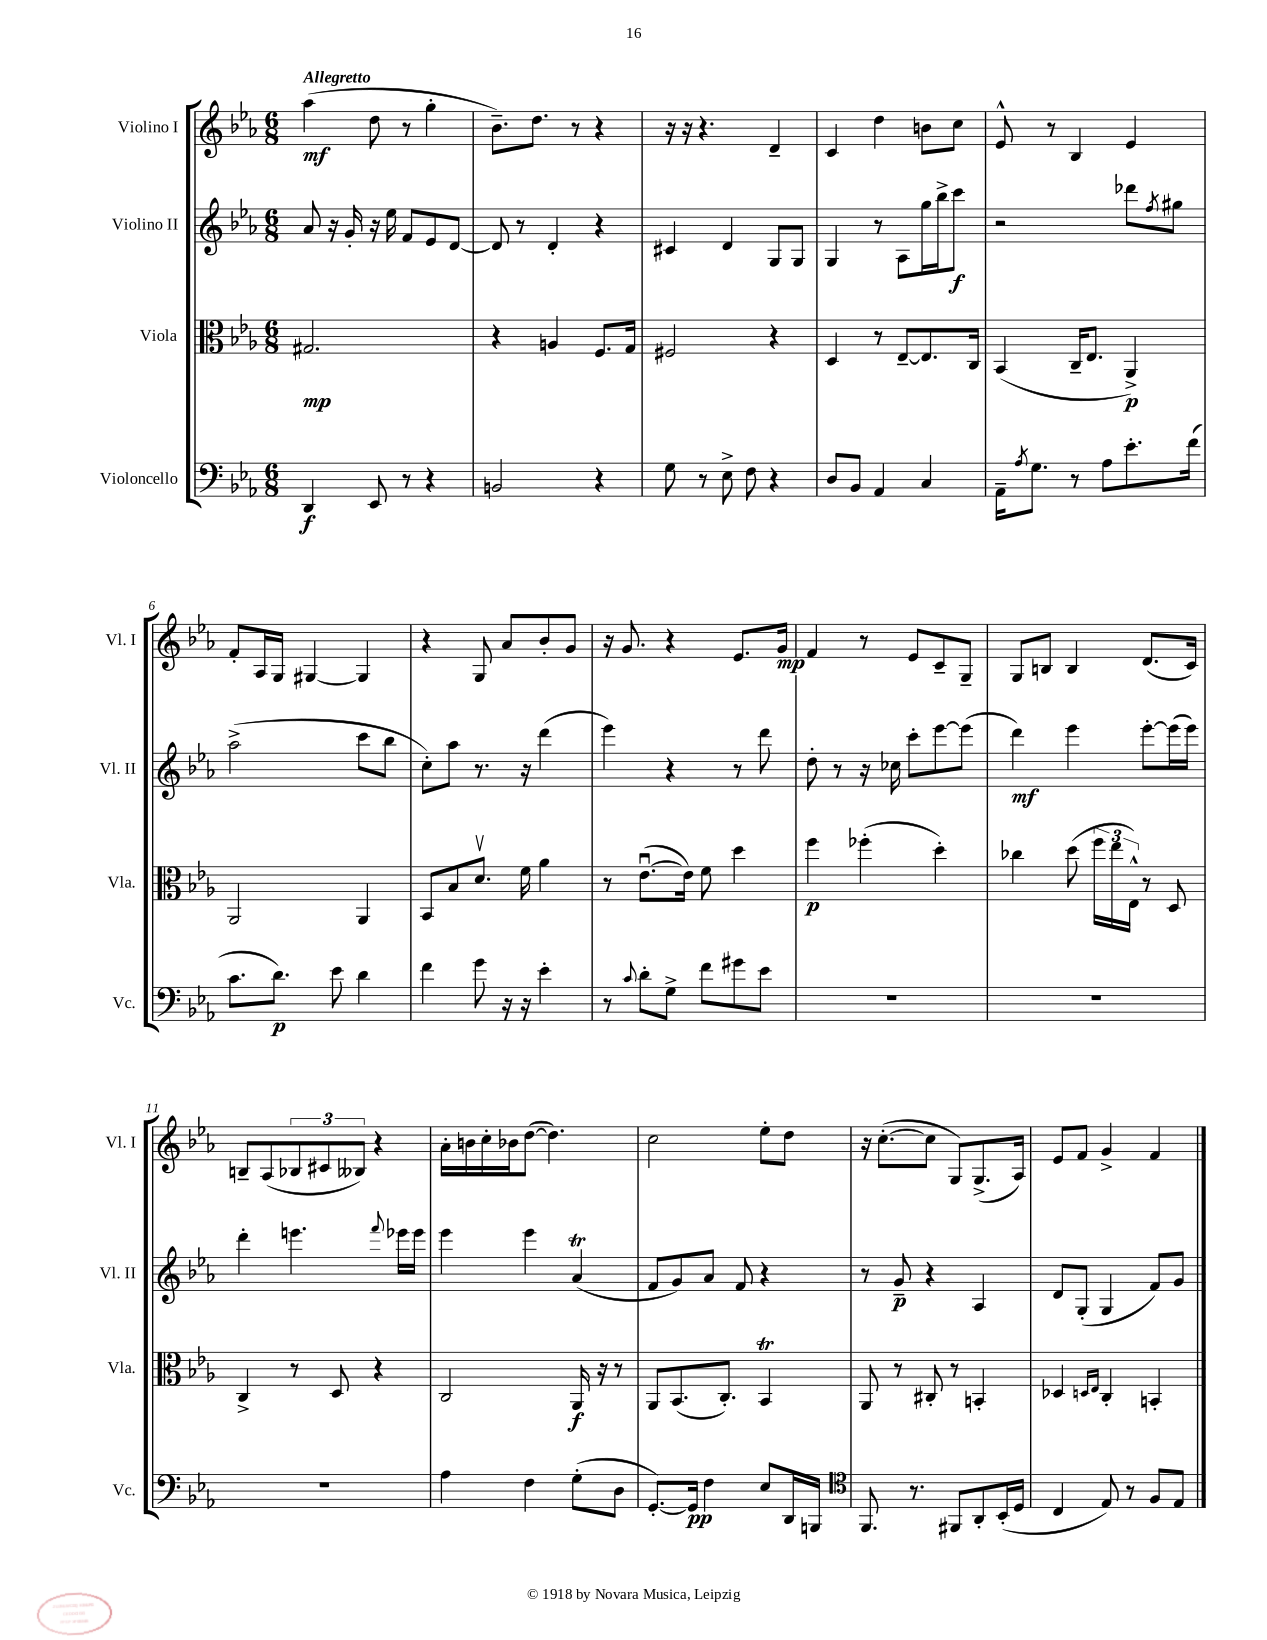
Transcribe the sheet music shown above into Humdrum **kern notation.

**kern	**kern	**kern	**kern
*staff4	*staff3	*staff2	*staff1
*clefF4	*clefC3	*clefG2	*clefG2
*k[b-e-a-]	*k[b-e-a-]	*k[b-e-a-]	*k[b-e-a-]
*M6/8	*M6/8	*M6/8	*M6/8
4DD/	2.G#/	8a-/	(4aa-\
.	.	16r	.
.	.	16g'/	.
8EE-/	.	16r	8dd\
.	.	16ee-\	.
8r	.	8f/L	8r
4r	.	8e-/	4gg'\
.	.	[8d/J	.
=	=	=	=
2BB/	4r	8d/]	8.b-~\L)
.	.	8r	.
.	.	.	8.dd\J
.	4A/	4d'/	.
.	.	.	8r
4r	8.F/L	4r	4r
.	16G/Jk	.	.
=	=	=	=
8G\	2F#/	4c#/	16r
.	.	.	16r
8r	.	.	4.r
8E-^\	.	4d/	.
8F\	.	.	.
4r	4r	8G/L	4d~/
.	.	8G/J	.
=	=	=	=
8D/L	4D/	4G/	4c/
8BB-/J	.	.	.
4AA-/	8r	8r	4dd\
.	[8E-~/L	8A-\L	.
4C/	8.E-/]	16gg\L	8b\L
.	.	16bb-^\J	.
.	.	8ccc\J	8cc\J
.	16C/Jk	.	.
=	=	=	=
16AA-~\LK	(4BB-/	2r	8e-^^/
8qA-/	.	.	.
8.G\J	.	.	.
.	.	.	8r
8r	16C~/LK	.	4B-/
.	8.E-/J	.	.
8A-\L	.	.	.
8.e-'\	4AA-^/)	8ddd-\L	4e-/
.	.	8qff/	.
.	.	8gg#\J	.
(16f\Jk	.	.	.
=	=	=	=
8.c\L	2AA-/	(2aa-^\	8f'/L
.	.	.	16A-/L
8.d\J)	.	.	16G/JJ
.	.	.	[4G#/
8e-\	.	.	.
4d\	4AA-/	8ccc\L	4G#/]
.	.	8bb-\J	.
=	=	=	=
4f\	8BB-/L	8cc'\L)	4r
.	8B-/	8aa-\J	.
8g\	8.dv/J	8.r	8G/
16r	.	.	8a-/L
16r	16f\	16r	.
4e-'\	4a-\	(4ddd\	8b-'/
.	.	.	8g/J
=	=	=	=
8r	8r	4eee-\)	16r
.	.	.	8.g/
8qqc/	.	.	.
8d'\L	([8.e-u\L	.	.
8G^\J	.	4r	4r
.	16e-\]Jk)	.	.
8f\L	8f\	.	.
8g#\	4dd\	8r	8.e-/L
8e-\J	.	8ddd\	.
.	.	.	16g/Jk
=	=	=	=
2.r	4ff\	8dd'\	4f/
.	.	8r	.
.	(4ff-'\	16r	8r
.	.	16cc-\	.
.	.	8ccc'\L	8e-/L
.	4dd'\)	[8eee-\	8c~/
.	.	(8eee-\]J	8G~/J
=	=	=	=
2.r	4cc-\	4ddd\)	8G/L
.	.	.	8B/J
.	(8dd\	4eee-\	4B/
.	24ff\LL	.	.
.	24ee-\	.	.
.	24E-^^\JJ)	.	.
.	8r	[8eee-'\L	(8.d/L
.	8D/	(16eee-\]L	.
.	.	16eee-\JJ)	16c/Jk)
=	=	=	=
2.r	4C^/	4ddd'\	8B~/L
.	.	.	(8A-/
.	8r	4.eee\	12B-/
.	.	.	12c#/
.	8D/	.	.
.	.	.	12B--/J)
.	4r	.	4r
.	.	8qqfff/	.
.	.	16eee-\LL	.
.	.	16eee-\JJ	.
=	=	=	=
4A-\	2C/	4eee-\	16a-'\LL
.	.	.	16b\
.	.	.	16cc'\
.	.	.	16b-\J
4F\	.	4eee-\	([8dd\J
.	.	.	4.dd\])
(8G'\L	16AA-/	(4a-/	.
.	16r	.	.
8D\J	8r	.	.
=	=	=	=
[8.GG'/L)	8AA-/L	8f/L	2cc\
.	(8.BB-/	8g/)	.
16GG/]Jk	.	.	.
4F\	.	8a-/J	.
.	8.C'/J)	.	.
.	.	8f/	.
8E-/L	4BB-/	4r	8ee-'\L
16DD/L	.	.	8dd\J
16BBB/JJ	.	.	.
=	=	=	=
*clefC4	*	*	*
8.FF/	8AA-/	8r	16r
.	.	.	([8.cc'\L
.	8r	8g~/	.
8.r	.	.	.
.	8C#'/	4r	8cc\]J
8FF#/L	8r	.	8G/L)
8AA-'/	4BB'/	4A-/	(8.G^/
(16BB-'/L	.	.	.
16D/JJ	.	.	16A-/Jk)
=	=	=	=
4C/	4D-/	8d/L	8e-/L
.	.	(8G'/J	8f/J
.	16qqD/LL	.	.
.	16qqE-/JJ	.	.
8E-/)	4C'/	4G/	4g^/
8r	.	.	.
8F/L	4BB'/	8f/L)	4f/
8E-/J	.	8g/J	.
==	==	==	==
*-	*-	*-	*-
